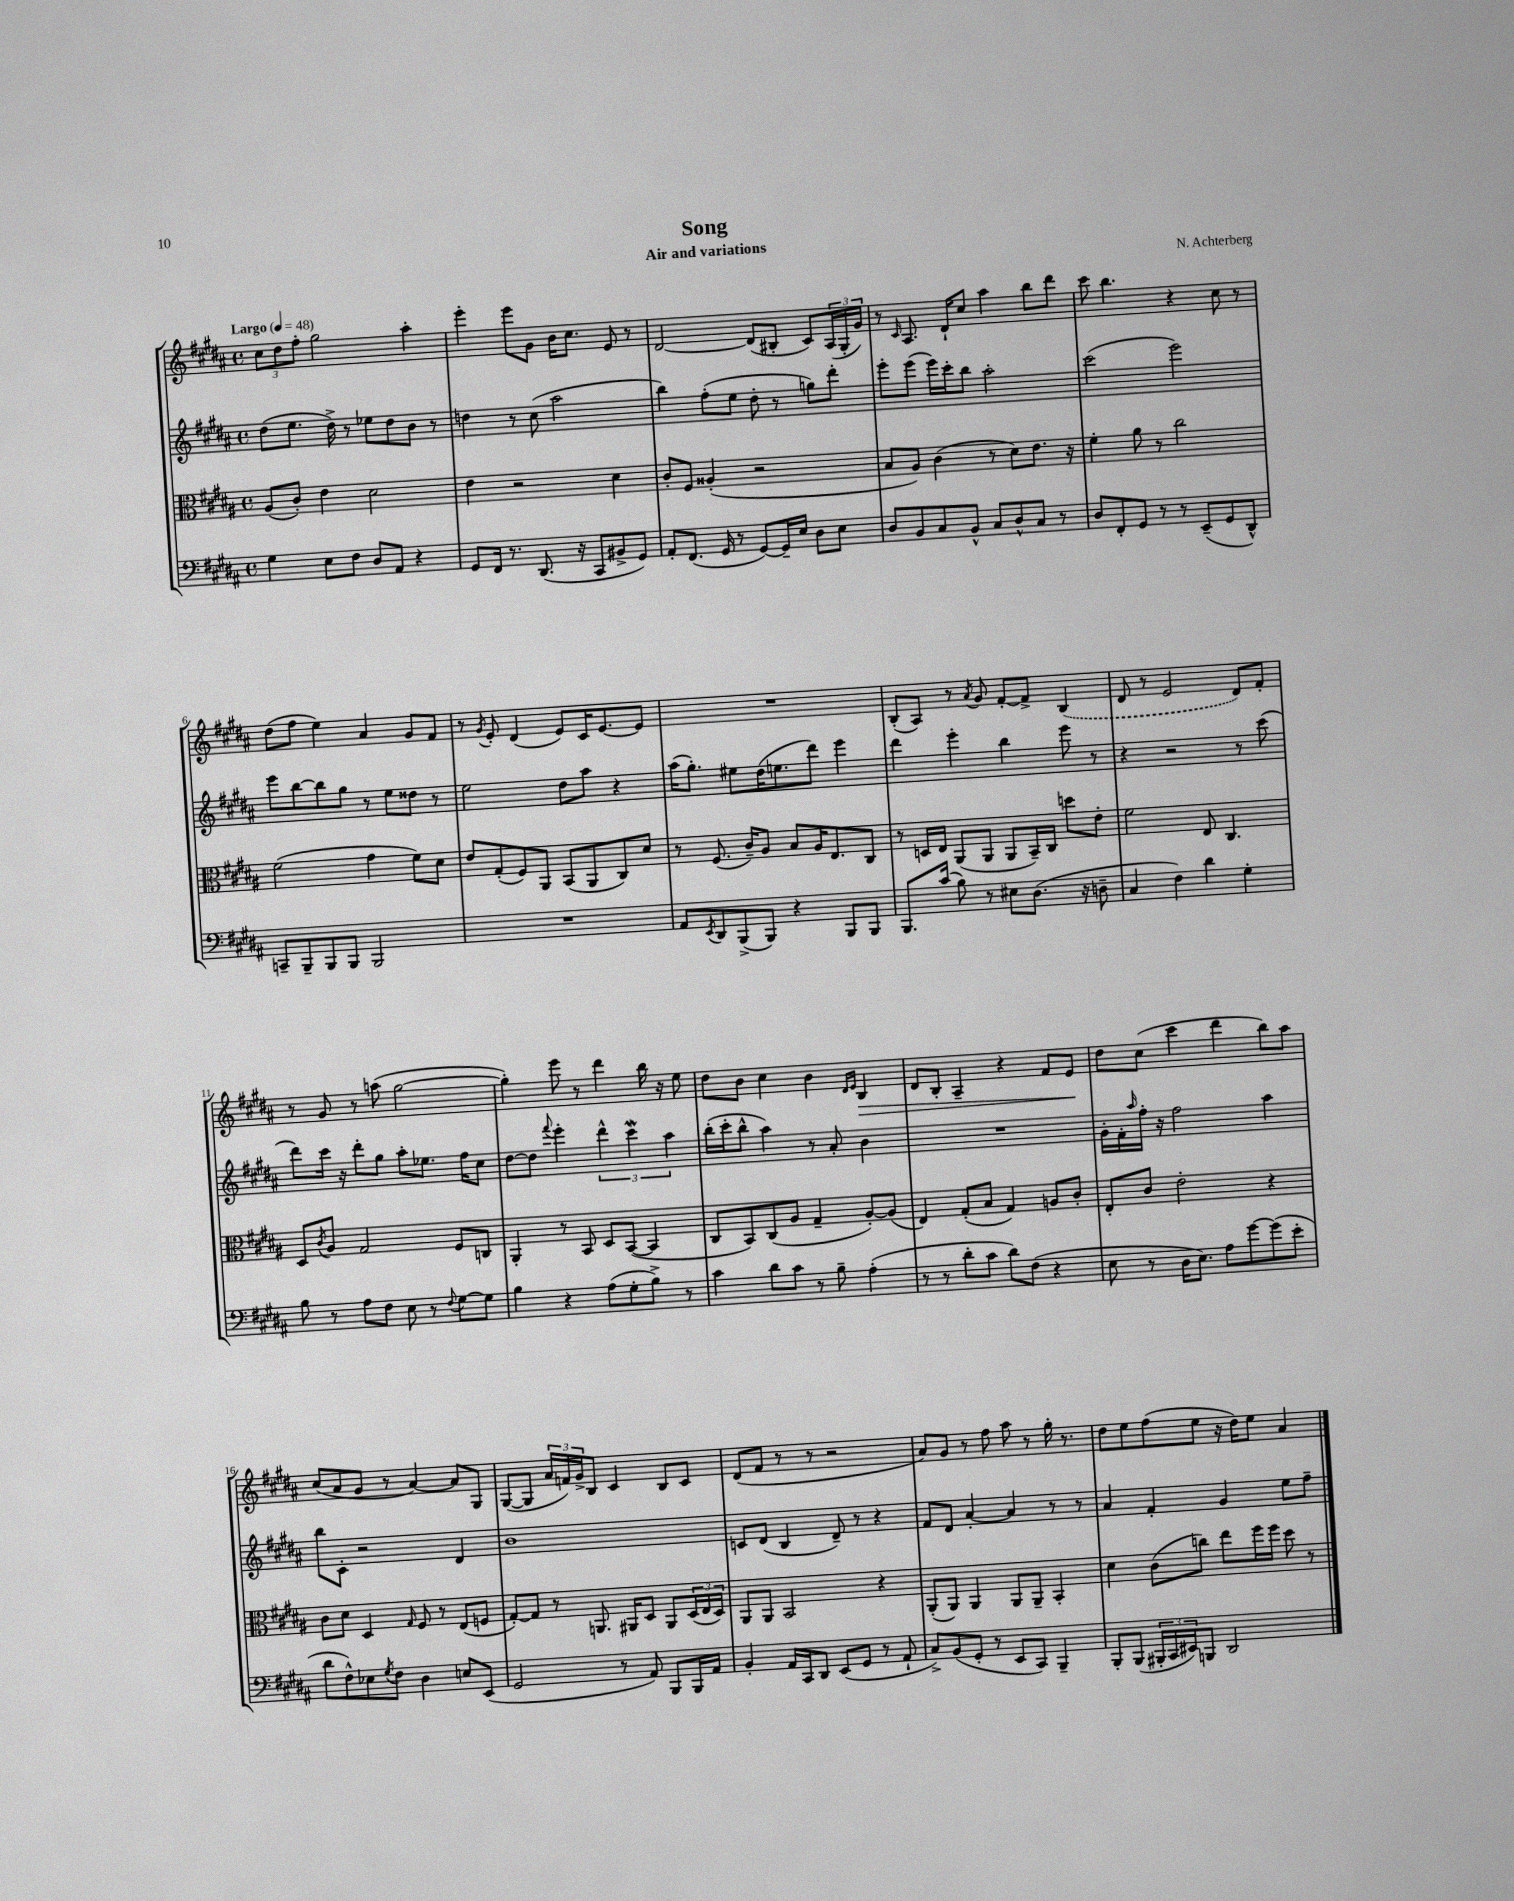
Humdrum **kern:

**kern	**kern	**kern	**kern
*staff4	*staff3	*staff2	*staff1
*clefF4	*clefC3	*clefG2	*clefG2
*k[f#c#g#d#a#]	*k[f#c#g#d#a#]	*k[f#c#g#d#a#]	*k[f#c#g#d#a#]
*M4/4	*M4/4	*M4/4	*M4/4
*met(c)	*met(c)	*met(c)	*met(c)
*MM48	*MM48	*MM48	*MM48
4G#	(8A#	(8dd#	12cc#
.	.	.	12dd#
.	8c#')	8.ee	.
.	.	.	12ff#'
8E	4e	.	2gg#
.	.	16dd#^)	.
8F#	.	8r	.
8D#	2d#	8ee-	.
8AA#	.	8dd#	.
4r	.	8b	4aa#'
.	.	8r	.
=	=	=	=
8GG#	4e	4dd	4eee'
16FF#	.	.	.
8.r	.	.	.
.	2r	8r	8eee
(8.DD#	.	(8cc#	8g#
.	.	2aa#	16b
16r	.	.	8.cc#
8CC#	.	.	.
8BB#^	4d#	.	8e
8GG#)	.	.	8r
=	=	=	=
8AA#'	8c#'	4bb)	[2d#
(8.FF#	8F#	.	.
.	(4A##'	(8ff#'	.
16GG#	.	.	.
8r	.	8ee	.
[8GG#)	2r	8dd#'	(8d#]
16GG#~]	.	8r	8B#'
16E	.	.	.
8D#	.	8gg)	8c#)
8E	.	8ddd#'	(24A#
.	.	.	24G#'
.	.	.	24g#)
=	=	=	=
8D#	8B	8eee'	8r
.	.	.	16qqc#
8BB	8A#)	(8eee	8.A#
8C#	(4c#	16eee)	.
.	.	16ccc#'	16d#`
8BB^^	.	8bb	8cc#
8C#	8r	2aa#'	4aa#
8D#^^	8d#)	.	.
8C#	8.e	.	8bb
8r	.	.	8ddd#
.	16r	.	.
=	=	=	=
8D#	4f#'	(2ccc#	8ccc#
8FF#'	.	.	4.bb
8GG#	8a#	.	.
8r	8r	.	.
8r	2cc#	2eee)	4r
(8EE~	.	.	.
8GG#	.	.	8cc#
8DD#^^)	.	.	8r
=	=	=	=
8CC~	(2f#	8eee	(8dd#
8BBB~	.	[8bb	8ff#
8BBB	.	8bb]	4ee)
8BBB	.	8gg#	.
2BBB	4g#	8r	4a#
.	.	8ee	.
.	8f#)	8dd##	8g#
.	8d#	8r	8f#
=	=	=	=
1r	8e	2ee	8r
.	.	.	8qg#
.	(8G#'	.	8e'
.	8F#)	.	(4d#
.	8AA#	.	.
.	(8BB	8dd#	8e)
.	8AA#	8aa#	16c#
.	.	.	[8.e
.	8C#)	4r	.
.	8d#	.	8e]
=	=	=	=
8AA#	8r	(16aa#	1r
.	.	8.gg#')	.
8qEE	.	.	.
8DD#	(8.F#	.	.
(8BBB^	.	8ee#	.
.	16c#~)	.	.
8BBB)	8A#	(16dd#	.
.	.	8.ee	.
4r	8B	.	.
.	16A#	8ddd#)	.
.	8.E	.	.
8BBB	.	4eee	.
8BBB	8C#	.	.
=	=	=	=
8.BBB	8r	4ddd#	(8B'
.	16D	.	8A#)
(16c#	16E	.	.
8B)	(8AA#	4eee'	8r
.	.	.	8qa#
8r	8AA#	.	8g#
8E#	8AA#	4bb	[8f#'
(8.D#	16BB~)	.	8f#^]
.	16C#	.	.
.	8dd	8eee	(4B
16r	.	.	.
8D~	8e'	8r	.
=	=	=	=
4C#	2f#	4r	8d#
.	.	.	8r
4F#)	.	2r	2e
4d#	8E	.	.
.	4.C#	.	.
4G#'	.	8r	8d#)
.	.	(8ccc#	8f#'
=	=	=	=
8B	8D#	8ddd#)	8r
.	8qc#	.	.
8r	8A#	16ccc#	8g#
.	.	16r	.
8A#	2G#	8ddd#'	8r
8F#	.	8gg#	(8aa
8E	.	8aa#'	[2gg#
8r	.	8.ee-	.
8qqF#	.	.	.
[8G#	8F#	.	.
.	.	16ff#	.
8G#]	8C	8cc#	.
=	=	=	=
4B	4AA#'	[8dd#	4gg#'])
.	.	8dd#]	.
.	.	8qqfff#	.
4r	8r	4eee'	8eee
.	8BB	.	8r
(8A#	8D#	6ddd#^^	4ddd#
8G#'	([8BB	.	.
.	.	6ccc#	.
8B^)	4BB]	.	16bb
.	.	.	16r
.	.	6aa#	.
8r	.	.	8ee
=	=	=	=
4c#	8C#	(16bb'	8dd#
.	.	16ccc#'	.
.	8BB)	8bb^^	8b
8d#	(8C#	4aa#)	4cc#
8c#	8A#	.	.
8r	4G#~	8r	4b
8B~	.	8a#'	.
.	.	.	16qqd#
.	.	.	16qqe
(4A#'	[8A#')	4b	4B
.	(8A#]	.	.
=	=	=	=
8r	4E)	1r	8d#
8r	.	.	8B'
8d#'	(8G#'	.	4A#~
8c#	8B	.	.
8d#)	4G#)	.	4r
(8F#	.	.	.
4r	8A	.	8f#
.	8c#'	.	8e
=	=	=	=
8E	8E'	16g#'	8dd#
.	.	16f#'	.
.	.	16qqaa#	.
8r	8c#	16ff#'	(8cc#
.	.	16r	.
16D#	2e'	2ff#	4ccc#
8.E)	.	.	.
8A#	.	.	4ddd#
[8g#	.	.	.
(8g#]	4r	4aa#	8bb)
8e'	.	.	8aa#
=	=	=	=
8d#	8c#	8bb	(8cc#
8F#^^)	8d#	8c#'	8a#
8E-	4D#	2r	8g#
8qG#	.	.	.
8F#	.	.	8r
.	16qqG#	.	.
4D#	8F#	.	[4a#)
.	8r	.	.
8E	(8E	4d#	8a#]
(8EE	8F	.	8G#
=	=	=	=
2GG#	[8G#')	1b	([8G#
.	8G#]	.	8G#]
.	8r	.	24a#
.	.	.	24f)
.	.	.	24g#^
.	8.AA	.	8B
8r	.	.	4c#
.	16AA#	.	.
8AA#)	8D#	.	.
8BBB	8AA#	.	8B
16BBB	(24D#	.	8c#
.	24E	.	.
16AA#	.	.	.
.	24D#)	.	.
=	=	=	=
4BB'	8AA#	8c	(8d#
.	8AA#	(8d#	8f#
16AA#	2BB	4B	8r
16CC#	.	.	.
8DD#	.	.	8r
(8EE	.	8d#~)	2r
8GG#	.	8r	.
8r	4r	4r	.
8AA#`	.	.	.
=	=	=	=
8C#^)	(8AA#'	8f#	8a#)
(8BB	8AA#)	8d#	8g#
8GG#'	4AA#	[4a#'	8r
8r	.	.	8ff#
8EE	8AA#	4a#]	8aa#
8CC#)	8AA#~	.	8r
4BBB~	4BB'	8r	16gg#'
.	.	.	8.r
.	.	8r	.
=	=	=	=
8BBB'	4d#	4a#	8dd#
(8BBB	.	.	8ee
24BBB#'	(8c#	4f#'	(8ff#
24CC#	.	.	.
24EE#)	.	.	.
8BBB	8cc)	.	8ee
2DD#	8ee	4g#	16r
.	.	.	16dd#)
.	16ff#	.	8ee
.	16ff#	.	.
.	8dd#	8ee	4a#
.	8r	8ff#~	.
==	==	==	==
*-	*-	*-	*-
